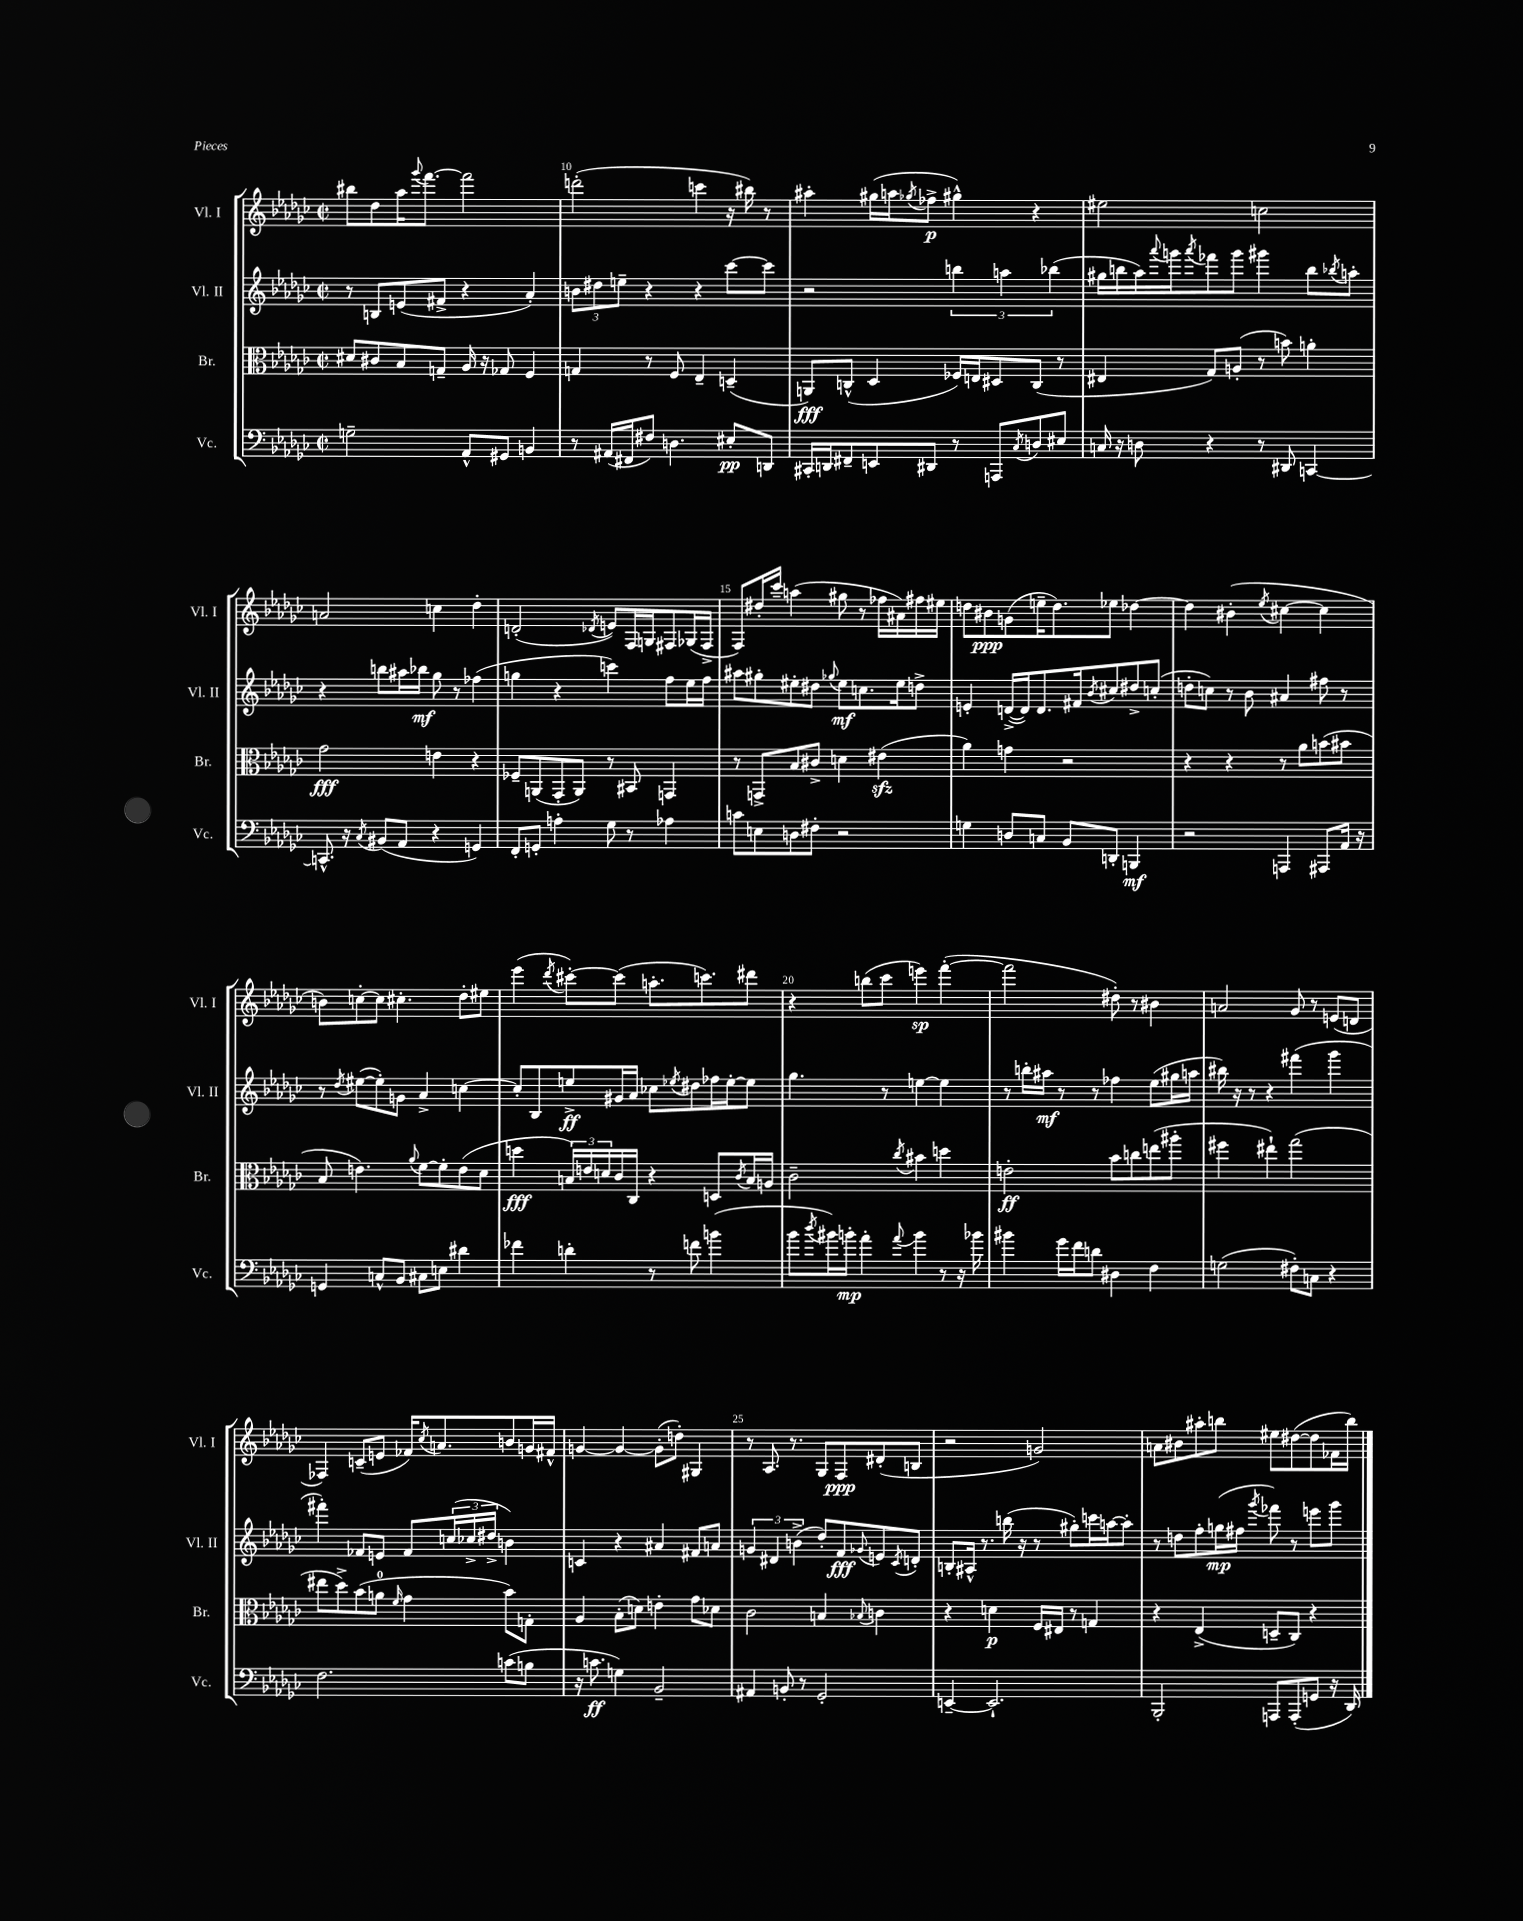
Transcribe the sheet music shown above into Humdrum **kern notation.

**kern	**kern	**kern	**kern
*staff4	*staff3	*staff2	*staff1
*clefF4	*clefC3	*clefG2	*clefG2
*k[b-e-a-d-g-c-]	*k[b-e-a-d-g-c-]	*k[b-e-a-d-g-c-]	*k[b-e-a-d-g-c-]
*M2/2	*M2/2	*M2/2	*M2/2
*met(c|)	*met(c|)	*met(c|)	*met(c|)
2G~\	8d#/L	8r	8bb#\L
.	8c#/	8B/L	8dd-\
.	8B-/	(8e/	16aa-\K
.	.	.	8qqggg-/
.	.	.	[8.fff\J
.	8G~/J	8f#^/J	.
8AA-^^/L	16A-/	4r	2fff\]
.	16r	.	.
8GG#/J	8G-/	.	.
4BB/	4F/	4a-'/)	.
=	=	=	=
8r	4G/	12b\L	(2ddd'\
.	.	12dd#\	.
(16AA#/LL	.	.	.
.	.	12ee~\J	.
16FF#/J	.	.	.
8F#/J)	8r	4r	.
4.D\	8F/	.	.
.	4E-~/	4r	4ccc\
8E#'/L	(4D~/	[8ccc-\L	16r
.	.	.	16bb#\)
8DD/J	.	8ccc-\]J	8r
=	=	=	=
16CC#'/LL	8AA/L)	2r	4aa#'\
16DD/J	.	.	.
8FF#~/	(8C^^/J	.	.
8EE/	4D-/	.	(16gg#\LL
.	.	.	16aa\J
.	.	.	8qgg-/
8DD#/J	.	.	8ff-^\J
8r	16F-/LL)	6bb\	4gg#^^\)
.	16E/J	.	.
8AAA/L	8D#/	.	.
.	.	6aa\	.
8qC-/	.	.	.
8D/	(8C/J	.	4r
.	.	(6bb-\	.
8E#/J	8r	.	.
=	=	=	=
16C/	4E#/	16gg#\LL	2ee#\
16r	.	16bb\	.
8D\	.	16aa-\)	.
.	.	8qqaaa-/	.
.	.	16ggg\J	.
.	.	8qaaa-/	.
4r	8G-/L)	8fff-\	.
.	(8A'/J	8ggg\J	.
8r	8r	4ggg#\	2cc\
8DD#/	8b\)	.	.
[4CC/	4a'\	8bb\L	.
.	.	8qbb-/	.
.	.	8aa'\J	.
=	=	=	=
8.CC^^/]	2g-\	4r	2a/
16r	.	.	.
8qC-/	.	.	.
(8BB#/L	.	8bb\L	.
8AA-/J	.	16aa#\L	.
.	.	16bb-\JJ	.
4r	4e\	8gg-\	4cc\
.	.	8r	.
4GG/)	4r	(4ff-\	4dd-'\
=	=	=	=
8FF'/L	8F-~/L	4gg\	(2d'/
8GG'/J	(8AA/	.	.
4A'\	8GG-'/	4r	.
.	8AA/J)	.	.
.	.	.	8qd-/
8G-\	8r	4ccc\)	8e/L)
8r	8BB#/	.	16F/L
.	.	.	16G/J
4A-\	4GG/	8ff\L	8F#/
.	.	16ee-\L	(16G-/L
.	.	16ff\JJ	16F#^/JJ
=	=	=	=
8c\L	8r	8aa#\L	8F/L)
8E\	8GG^/L	8gg#'\	16dd#'/L
.	.	.	16ccc-~/JJ
8D\	8B-/	8ee#'\	(4aa\
8F#'\J	8c#^/J	8dd#\J	.
.	.	8qqgg-/	.
2r	4d\	8ee#\L	8gg#\
.	.	8.cc\	8r
.	(4e#\	.	16ff-\LL
.	.	16ee#\k	16a#\)
.	.	8dd^\J	16ff#\
.	.	.	16ee#\JJ
=	=	=	=
4G\	4a-\)	4e'/	8dd\L
.	.	.	8b#\
8D/L	4g\	([16d^/LL	(8g\
.	.	16d/]J)	.
8C/J	.	8.d/	16ee~\K
.	.	.	8.dd\)
8BB-/L	2r	.	.
.	.	16f#/k	.
.	.	8qb-/	.
8DD'/J	.	8cc#/	8ee-\J
4BBB/	.	8dd#^/	[4dd-\
.	.	(8cc'/J	.
=	=	=	=
2r	4r	8dd'\L	4dd-\]
.	.	8cc\J)	.
.	4r	8r	(4b#'\
.	.	8b-\	.
.	.	.	8qee-/
4AAA/	8r	4a#/	[4cc#\
.	8a-\L	.	.
8AAA#/L	(8b\	8ff#\	4cc#\]
16AA-/Jk	8b#\J	8r	.
16r	.	.	.
=	=	=	=
4GG/	8B-/	8r	8b\L)
.	.	8qdd-/	.
.	4.e\)	([8ee#\L	[8cc'\
8C^^/L	.	8ee#'\])	8cc\]J
8BB-/J	.	8g\J	4.cc#'\
.	8qqa-/	.	.
8C#\L	[8f\L	4a-^/	.
8E\J	8f'\]	.	.
4d#\	(8e\	[4cc\	8dd-'\L
.	8d-\J	.	8ee#\J
=	=	=	=
4f-\	4dd\	8cc'/]L	(4eee-\
.	.	8B-/	.
.	.	.	8qddd-/
4d'\	24B/LL)	8ee^/	[8ccc#'\L)
.	24e/	.	.
.	24d/	.	.
.	16c-/	16g#/L	(8ccc#\]J
.	16C-/JJ	16a-/JJ	.
8r	4r	8cc-\L	8.aa'\L
.	.	8qee-/	.
8f\	.	8dd#\	.
.	.	.	8.ccc\)
(4b\	8D/L	16ff-\L	.
.	.	[16ee-'\J	.
.	8qc-/	.	.
.	16B/L	8ee-\]J	8ddd#\J
.	16A/JJ	.	.
=	=	=	=
8b-\L	2c-~\	4.gg-\	4r
8qdd-/	.	.	.
16b#\L)	.	.	.
16b'\JJ	.	.	.
4a-'\	.	.	(8bb\L
.	.	8r	8ccc-\J
8qqa-/	8qcc-/	.	.
4b\	4b#\	[4ee\	4eee\)
8r	4dd\	4ee\]	([4fff'\
16r	.	.	.
16b-\	.	.	.
=	=	=	=
4b#\	2e'\	8r	2fff\]
.	.	16bb'\LL	.
.	.	16aa#\JJ	.
16g-\LL	.	8r	.
16f\J	.	.	.
8d\J	.	8r	.
4D#\	8b-\L	4ff-\	8dd#'\)
.	8cc\	.	8r
4F\	(8ee\	(8ee-\L	4b#\
.	8aa#'\J	16gg#\L	.
.	.	16aa\JJ	.
=	=	=	=
(2G\	4ff#\	16bb#\)	2a/
.	.	16r	.
.	.	8r	.
.	4ee#`\)	4r	.
8F#'\L)	(2gg-\	(4fff#\	8g-/
8C\J	.	.	8r
4r	.	4ggg-\	(8e/L
.	.	.	8d/J
=	=	=	=
2.F\	8ee#\L	4fff#'\)	4F-/)
.	8dd-^\)	.	.
.	(8b-\	8f-/L	(8c~/L
.	8a\J	8e/J	8e/J
.	16qqf/	.	.
.	4g-\	8f-/L	16f-/LK)
.	.	.	8qcc-/
.	.	.	8.a/
.	.	(24cc/L	.
.	.	24cc-^/	.
.	.	24dd#^/JJ	.
(8c\L	8b-\L)	4b\)	8b/
8B\J	8G'\J	.	16g/L
.	.	.	16f#^^/JJ
=	=	=	=
16r	4A-/	4c/	[4g/
8.c\	.	.	.
4G\)	(8B-'\L	4r	4g/_
.	8d\J)	.	.
2BB-~/	4e'\	4a#/	(8g'\]L
.	.	.	8dd'\J)
.	8g-\L	8f#/L	4G#/
.	8d-\J	8a/J	.
=	=	=	=
4AA#/	2c-\	6g/	8r
.	.	.	8.A-/
.	.	6d#/	.
8BB'/	.	.	.
.	.	.	8.r
.	.	(6b^\	.
8r	.	.	.
2GG-'/	4B/	8dd-'/L)	8G-/L
.	.	8f/	8F/
.	8qqB-/	8qqg-/	.
.	4c\	8e/	(8d#'/
.	.	8qc-/	.
.	.	8d'/J	8B/J
=	=	=	=
[4EE~/	4r	8B'/L	2r
.	.	16A#^^/Jk	.
.	.	8.r	.
2.EE`/]	4d\	.	.
.	.	(16bb\	.
.	.	16r	.
.	16F/LL	8r	2g/)
.	16E#/JJ	.	.
.	8r	8gg#'\L)	.
.	4G/	16ccc\L	.
.	.	[16aa\J	.
.	.	8aa'\]J	.
=	=	=	=
2BBB-'/	4r	8r	8a\L
.	.	8dd\L	8b#\
.	(4E-^/	8ff'\	8aa#'\
.	.	(16gg\L	8bb\J
.	.	16ff#\JJ	.
.	.	8qggg-/	.
8AAA/L	8D~/L	8fff-\)	8ee#\L
(8AAA'/	8C-/J)	8r	([8dd#\
8GG/J	4r	8eee\L	8dd#\]
16r	.	8ggg-\J	16f-\L
16DD-/)	.	.	16bb\JJ)
==	==	==	==
*-	*-	*-	*-
